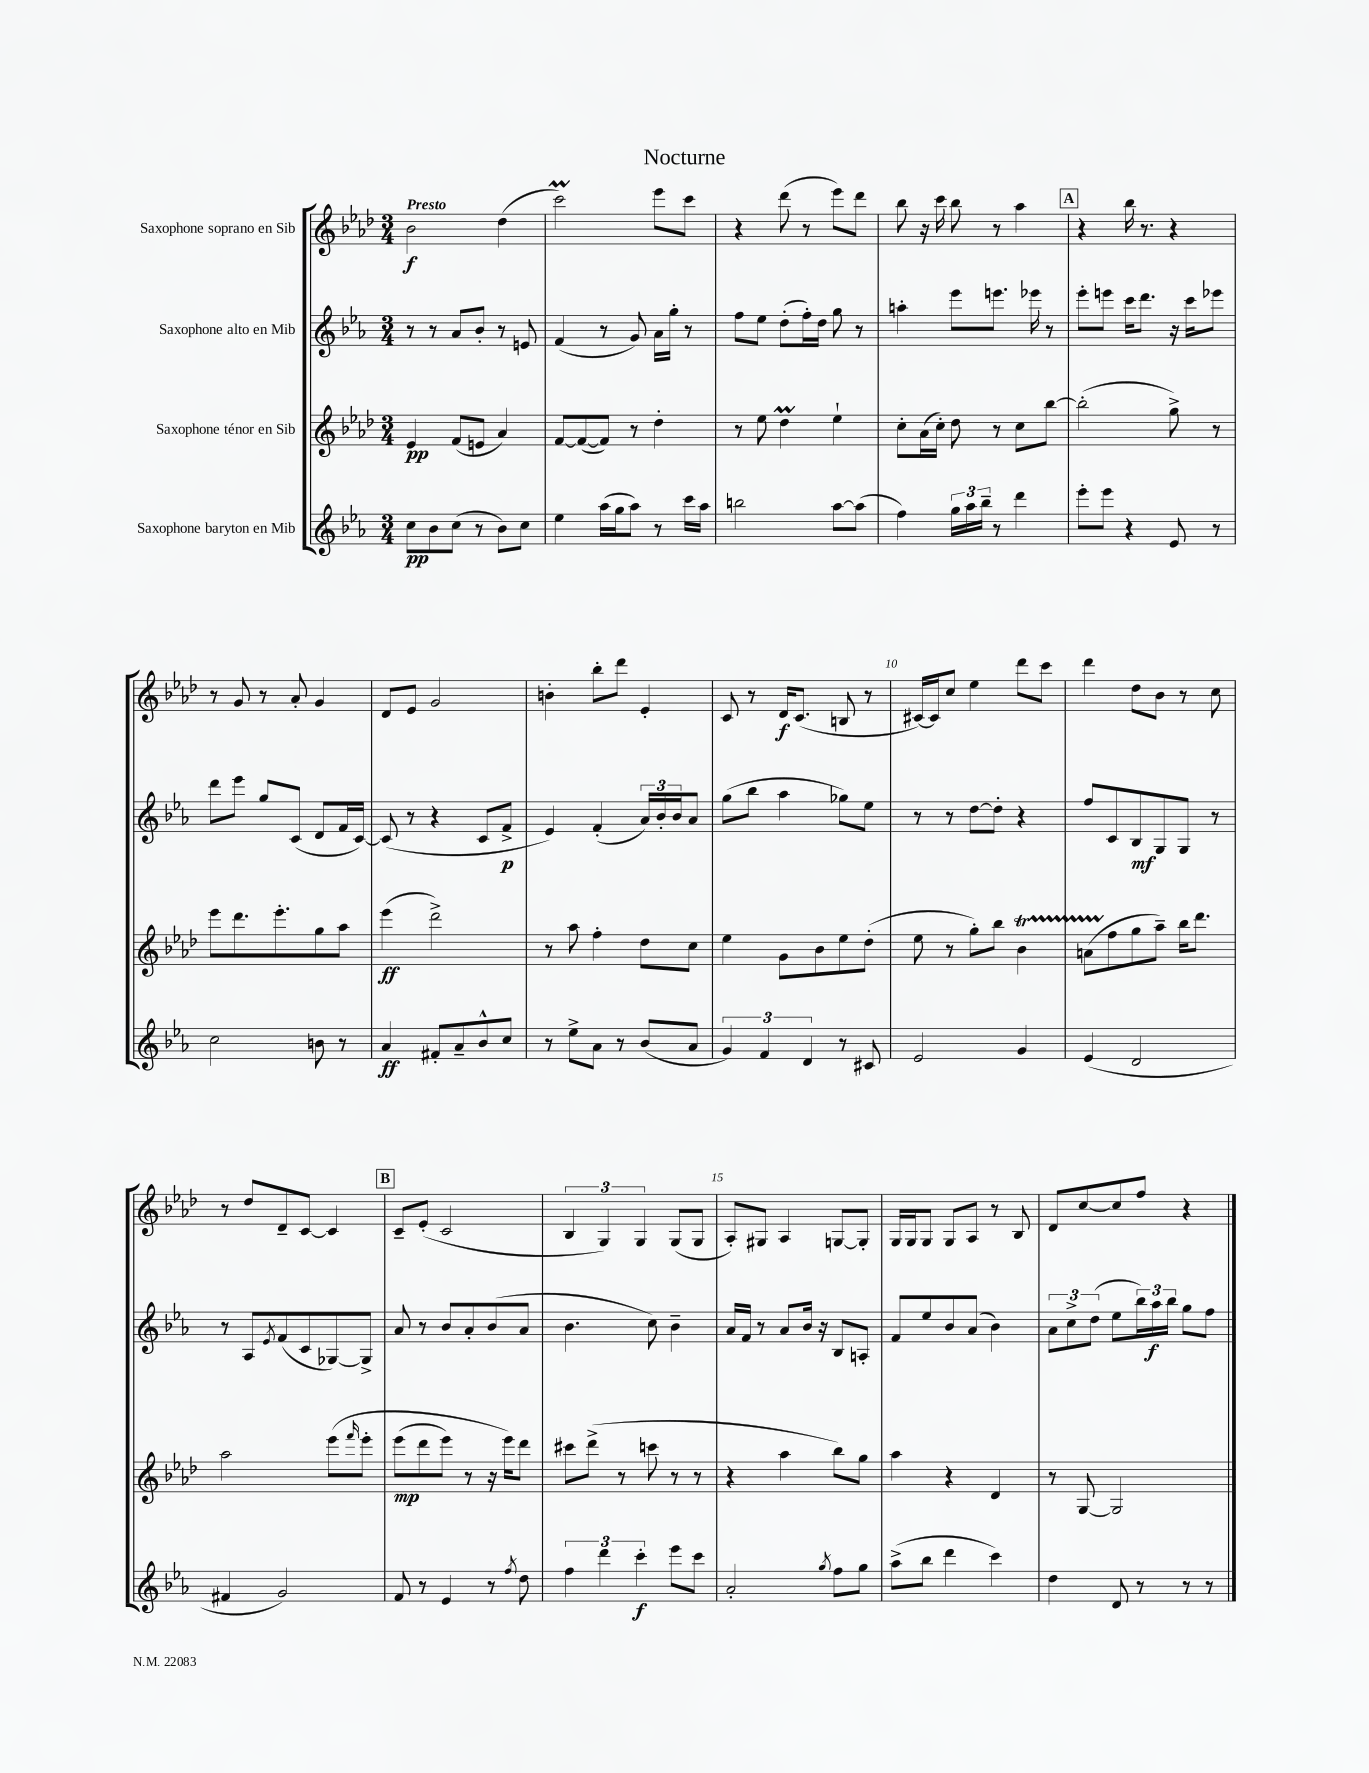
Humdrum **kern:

**kern	**kern	**kern	**kern
*staff4	*staff3	*staff2	*staff1
*clefG2	*clefG2	*clefG2	*clefG2
*k[b-e-a-]	*k[b-e-a-d-]	*k[b-e-a-]	*k[b-e-a-d-]
*M3/4	*M3/4	*M3/4	*M3/4
8cc	4e-	8r	2b-
8b-	.	8r	.
(8cc	(8f	8a-	.
8r	8e	8b-'	.
8b-)	4a-)	8r	(4dd-
8cc	.	8e	.
=	=	=	=
4ee-	[8f	(4f	2ccc)
.	(8f_	.	.
(16aa-	8f])	8r	.
16gg	.	.	.
8aa-)	8r	8g)	.
8r	4dd-'	16a-	8eee-
.	.	16gg'	.
16ccc	.	8r	8ccc
16aa-	.	.	.
=	=	=	=
2bb	8r	8ff	4r
.	8ee-	8ee-	.
.	4dd-	(8dd'	(8ddd-
.	.	16ff')	8r
.	.	16dd	.
[8aa-	4ee-`	8gg	8eee-)
(8aa-]	.	8r	8ddd-
=	=	=	=
4ff)	8cc'	4aa'	8bb-
.	(16a-	.	16r
.	16cc')	.	16ccc
24gg	8dd-	8eee-	8bb-
24aa-	.	.	.
24bb-~	.	.	.
8r	8r	8.eee	8r
4ddd	8cc	.	4aa-
.	.	16eee-	.
.	[8bb-	8r	.
=	=	=	=
8eee-'	(2bb-']	8eee-'	4r
8eee-	.	8eee	.
4r	.	16ccc	16bb-
.	.	8.ddd	8.r
8e-	8gg^)	16r	4r
.	.	16ccc	.
8r	8r	8eee-	.
=	=	=	=
2cc	8eee-	8ddd	8r
.	8.ddd-	8eee-	8g
.	.	8gg	8r
.	8.eee-'	.	.
.	.	(8c	8a-'
8b	8gg	8d	4g
8r	8aa-	16f	.
.	.	[16c)	.
=	=	=	=
4a-	(4eee-	(8c]	8d-
.	.	8r	8e-
8f#'	2ddd-^)	4r	2g
8a-~	.	.	.
8b-^^	.	8c	.
8cc	.	8f^	.
=	=	=	=
8r	8r	4e-)	4b'
8ee-^	8aa-	.	.
8a-	4ff'	(4f'	8bb-'
8r	.	.	8ddd-
(8b-	8dd-	24a-)	4e-'
.	.	24b-'	.
.	.	24b-	.
8a-	8cc	8a-	.
=	=	=	=
6g)	4ee-	(8gg	8c
.	.	8bb-	8r
6f	.	.	.
.	8g	4aa-	16d-
.	.	.	(8.c
6d	.	.	.
.	8b-	.	.
8r	8ee-	8gg-)	8B
8c#	(8dd-'	8ee-	8r
=	=	=	=
2e-	8ee-	8r	[16c#)
.	.	.	16c#]
.	8r	8r	8cc
.	8gg')	[8dd	4ee-
.	8bb-	8dd']	.
4g	4b-	4r	8ddd-
.	.	.	8ccc
=	=	=	=
(4e-	(8a	8ff	4ddd-
.	8ff	8c	.
2d	8gg	8B-	8dd-
.	8aa-~)	8G	8b-
.	16bb-	8G	8r
.	8.ddd-	.	.
.	.	8r	8cc
=	=	=	=
4f#	2aa-	8r	8r
.	.	8A-	8dd-
.	.	8qe-	.
2g)	.	(8f	8d-~
.	.	8c	[8c
.	&(8eee-	[8G-)	4c]
.	16qqfff	.	.
.	8eee-'	8G-^]	.
=	=	=	=
8f	(8eee-	8a-	8c~
8r	8ddd-	8r	(8e-'
4e-	8eee-)	8b-	2c
.	8r	8a-'	.
8r	16r	(8b-	.
.	16eee-&)	.	.
8qff	.	.	.
8dd	8ddd-	8a-	.
=	=	=	=
6ff	8ccc#	4.b-	6B-
.	(8ddd-^	.	.
6ddd	.	.	6G)
.	8r	.	.
6ccc'	.	.	6G
.	8ccc	8cc)	.
8eee-	8r	4b-~	(8G
8ccc	8r	.	8G
=	=	=	=
2a-'	4r	16a-	8A-')
.	.	16f	.
.	.	8r	8G#
.	4aa-	8a-	4A-
.	.	16b-	.
.	.	16r	.
8qgg	.	.	.
8ff	8bb-)	8B-	[8G
8gg	8gg	8A'	8G']
=	=	=	=
(8aa-^	4aa-	8f	16G
.	.	.	16G
8bb-	.	8ee-	8G
4ddd	4r	8b-	8G
.	.	(8a-	8A-
4ccc)	4d-	4b-)	8r
.	.	.	8B-
=	=	=	=
4dd	8r	12a-	8d-
.	.	12cc^	.
.	[8G	.	[8cc
.	.	(12dd	.
8d	2G]	8ee-	8cc]
8r	.	24bb-)	8ff
.	.	24aa-	.
.	.	24bb-	.
8r	.	8gg	4r
8r	.	8ff	.
==	==	==	==
*-	*-	*-	*-
